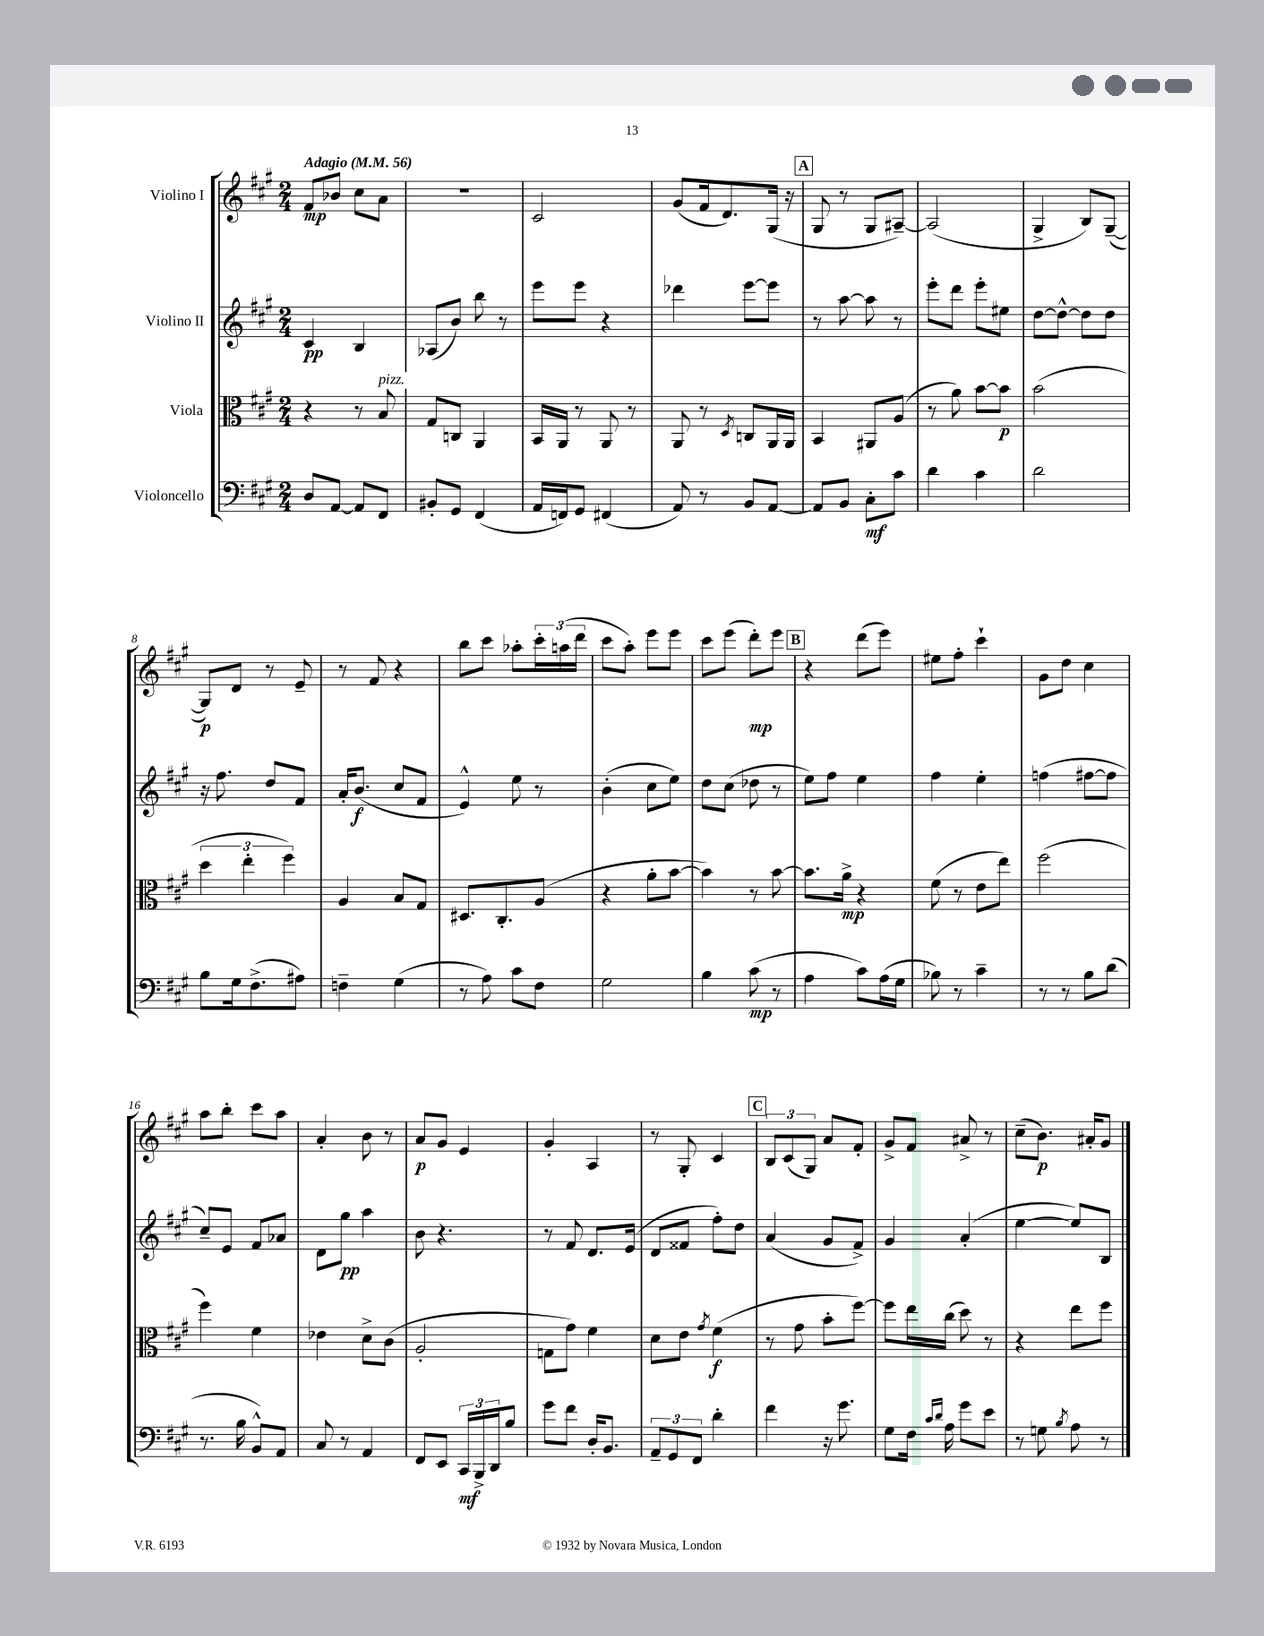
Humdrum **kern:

**kern	**kern	**kern	**kern
*staff4	*staff3	*staff2	*staff1
*clefF4	*clefC3	*clefG2	*clefG2
*k[f#c#g#]	*k[f#c#g#]	*k[f#c#g#]	*k[f#c#g#]
*M2/4	*M2/4	*M2/4	*M2/4
*MM56	*MM56	*MM56	*MM56
8D/L	4r	4c#/	8f#/L
[8AA/J	.	.	8b-/J
8AA/]L	8r	4B/	8cc#\L
8FF#/J	8B/	.	8a\J
=	=	=	=
8BB#'/L	8G#/L	(8A-/L	2r
8GG#/J	8C/J	8b/J)	.
(4FF#/	4AA/	8bb\	.
.	.	8r	.
=	=	=	=
16AA/LL	16BB/LL	8eee\L	2c#/
16FF/J)	16AA/JJ	.	.
8GG#/J	8r	8eee\J	.
(4FF#/	8AA/	4r	.
.	8r	.	.
=	=	=	=
8AA/)	8AA/	4ddd-\	(8g#/L
8r	8r	.	16f#/k
.	.	.	8.d/)
.	8qD/	.	.
8BB/L	8C/L	[8eee\L	.
[8AA/J	16AA/L	8eee\]J	(16G#/Jk
.	16AA/JJ	.	16r
=	=	=	=
8AA/]L	4BB/	8r	8G#/
8BB/J	.	[8aa\	8r
8C#'\L	8AA#/L	8aa\]	8G#/L
8c#\J	(8A/J	8r	[8A#~/J)
=	=	=	=
4d\	8r	8eee'\L	(2A#/]
.	8a\)	8ddd\J	.
4c#\	[8b\L	8eee'\L	.
.	8b\]J	8ee#\J	.
=	=	=	=
2d\	(2b\	[8dd\L	4G#^/
.	.	8dd^^\_J	.
.	.	8dd\]L	8B/L)
.	.	8dd\J	([8G#~/J
=	=	=	=
8B\L	6dd\	16r	8G#/]L)
.	.	8.ff#\	.
16G#\k	.	.	8d/J
.	6ee'\	.	.
(8.F#^\	.	.	.
.	.	8dd/L	8r
.	6ff#\)	.	.
8A#\J)	.	8f#/J	8e~/
=	=	=	=
4F~\	4A/	16a'/LK	8r
.	.	(8.b/J	.
.	.	.	8f#/
(4G#\	8B/L	8cc#/L	4r
.	8G#/J	8f#/J	.
=	=	=	=
8r	8.D#/L	4e^^/)	8bb\L
8A\)	.	.	8ccc#\J
.	8.C#'/	.	.
8c#\L	.	8ee\	8aa-'\L
8F#\J	(8A/J	8r	24ccc#'\L
.	.	.	(24aa\
.	.	.	24ddd\JJ
=	=	=	=
2G#\	4r	(4b'\	8ccc#\L
.	.	.	8aa'\J)
.	8a'\L	8cc#\L	8eee\L
.	[8b\J	8ee\J)	8eee\J
=	=	=	=
4B\	4b\])	8dd\L	8ccc#\L
.	.	(8cc#\J	(8eee\J
(8c#\	8r	8dd-\	8ddd'\L)
8r	[8b\	8r	8eee\J
=	=	=	=
4A\	8.b\]L	8ee\L)	4r
.	.	8ff#\J	.
.	16a^\Jk	.	.
8c#\L)	4r	4ee\	(8ddd\L
(16A\L	.	.	8eee\J)
16G#\JJ	.	.	.
=	=	=	=
8B-\)	(8f#\	4ff#\	8ee#\L
8r	8r	.	8ff#'\J
4c#~\	8e\L	4ee'\	4ccc#`\
.	8ee\J)	.	.
=	=	=	=
8r	(2ff#\	(4ff\	8g#\L
8r	.	.	8dd\J
8B\L	.	[8ff#\L	4cc#\
(8d\J	.	8ff#\]J	.
=	=	=	=
8.r	4ff#\)	8cc#~/L)	8aa\L
.	.	8e/J	8bb'\J
16B\	.	.	.
8BB^^/L)	4f#\	8f#/L	8ccc#\L
8AA/J	.	8a-/J	8aa\J
=	=	=	=
8C#/	4e-\	8d\L	4a'/
8r	.	8gg#\J	.
4AA/	8d^\L	4aa\	8b\
.	(8c#\J	.	8r
=	=	=	=
8FF#/L	2A'/	8b\	8a/L
8EE/J	.	4.r	8g#/J
24CC#/LL	.	.	4e/
24BBB^/	.	.	.
24DD/J	.	.	.
8B/J	.	.	.
=	=	=	=
8g#\L	8G\L	8r	4g#'/
8f#\J	8g#\J)	8f#/	.
16D'/LK	4f#\	8.d/L	4A/
8.BB/J	.	.	.
.	.	(16e/Jk	.
=	=	=	=
12AA~/L	8d\L	8d/L	8r
12GG#/	.	.	.
.	8e\J	8f##/J	8G#'/
12FF#/J	.	.	.
.	8qg#/	.	.
4d'\	(4f#\	8ff#'\L)	4c#/
.	.	8dd\J	.
=	=	=	=
4f#\	8r	(4a/	12B/L
.	.	.	(12c#/
.	8g#\	.	.
.	.	.	12G#/J)
16r	8b'\L	8g#/L	8a/L
8.g#\	.	.	.
.	[8ff#\J)	8f#^/J)	8f#'/J
=	=	=	=
8G#\L	8ff#\]L	4g#/	8g#^/L
16F#\Jk	16ee\L	.	8f#/J
16qqc#/LL	.	.	.
16qqd/JJ	.	.	.
16A\	(16cc#\JJ	.	.
8g#\L	8dd\)	(4a'/	8a#^/
8e\J	8r	.	8r
=	=	=	=
8r	4r	[4ee\	(8cc#~\L
8G\	.	.	8.b\J)
8qB/	.	.	.
8A\	8ee\L	8ee/]L)	.
.	.	.	16a#'/LK
8r	8ff#\J	8B/J	8g#/J
==	==	==	==
*-	*-	*-	*-
